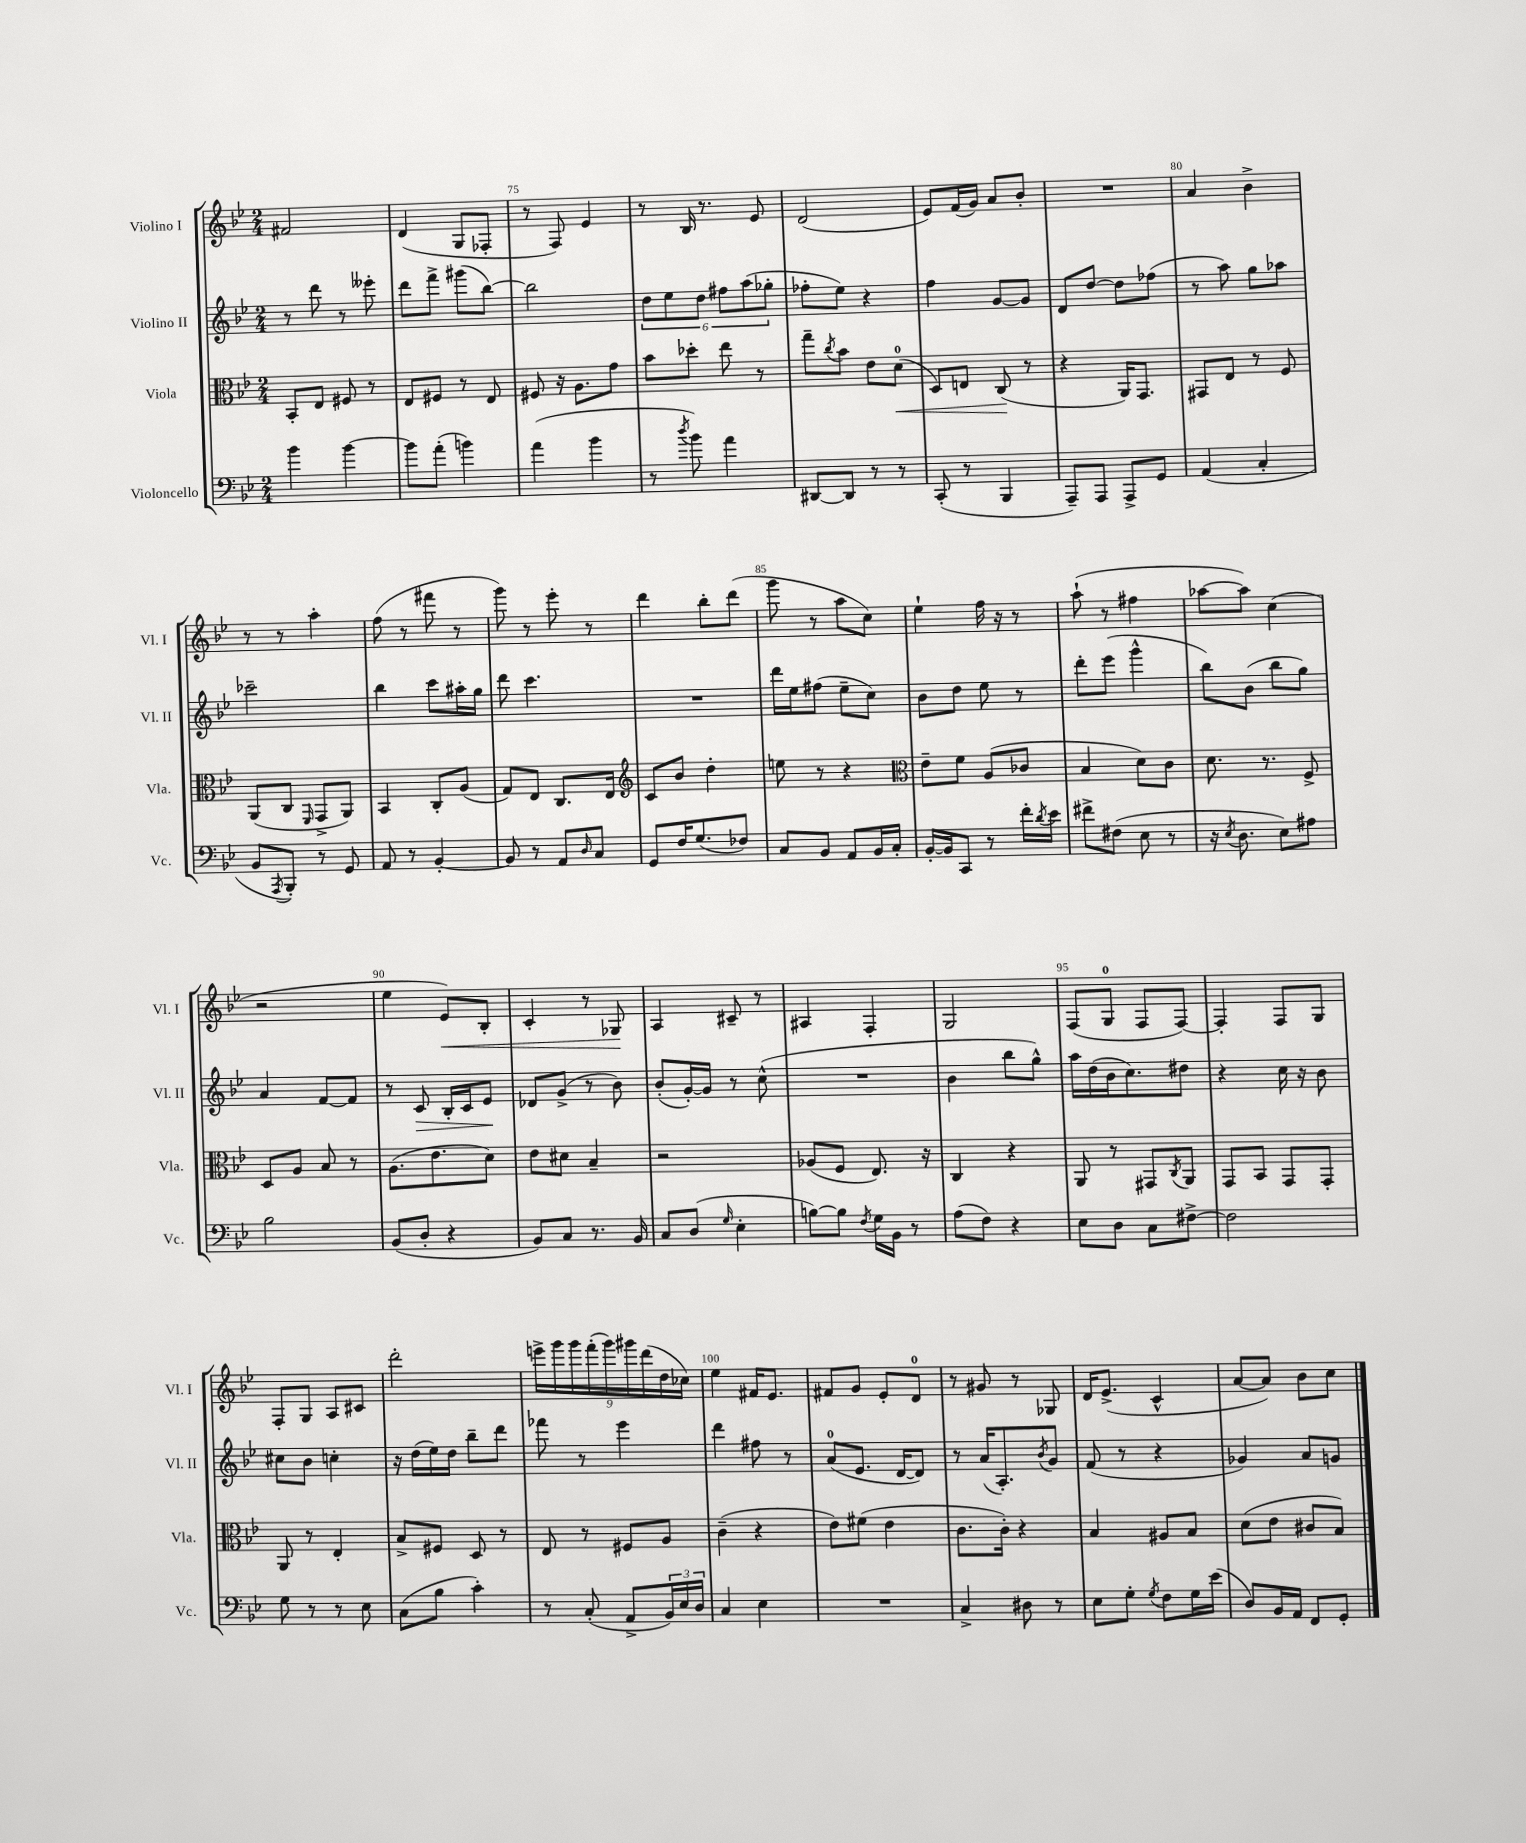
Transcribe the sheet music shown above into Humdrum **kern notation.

**kern	**kern	**kern	**kern
*staff4	*staff3	*staff2	*staff1
*clefF4	*clefC3	*clefG2	*clefG2
*k[b-e-]	*k[b-e-]	*k[b-e-]	*k[b-e-]
*M2/4	*M2/4	*M2/4	*M2/4
4b-\	8BB-'/L	8r	2f#/
.	8E-/J	8ddd\	.
[4b-\	8F#/	8r	.
.	8r	8eee--'\	.
=	=	=	=
8b-\]L	8E-/L	8ddd\L	(4d/
(8a'\J	8F#/J	8fff^\J	.
4b\)	8r	(8ggg#\L	8G/L
.	8E-/	[8bb-\J)	8F-'/J
=	=	=	=
(4a\	8F#/	2bb-\]	8r
.	16r	.	8F/)
.	8.A\L	.	.
4b-\	.	.	4e-/
.	8g\J	.	.
=	=	=	=
8r	8b-\L	12dd\L	8r
.	.	12ee-\	.
8qdd/	.	.	.
8b-\)	8dd-'\J	.	16B-/
.	.	12dd\J	.
.	.	.	8.r
4a\	8ee-\	12ff#\L	.
.	.	(12aa\	.
.	8r	.	8e-/
.	.	12gg-'\J	.
=	=	=	=
[8DD#/L	8gg~\L	8ff-'\L	(2d/
.	8qcc/	.	.
8DD#/]J	8b-\J	8ee-\J)	.
8r	8e-\L	4r	.
8r	(8d\J	.	.
=	=	=	=
(8CC'/	8D/L)	4ff\	8e-/L)
8r	8E/J	.	(16f/L
.	.	.	16g/JJ)
4BBB-/	(8C/	[8g/L	8a/L
.	8r	8g/]J	8b-'/J
=	=	=	=
8AAA~/L)	4r	8d/L	2r
8AAA/J	.	[8dd/J	.
8AAA^/L	16AA/LK)	8dd\]L	.
.	8.GG/J	.	.
8GG/J	.	(8ff-\J	.
=	=	=	=
(4AA/	8GG#/L	8r	4a/
.	8E-/J	8aa\)	.
4C'/	8r	8gg\L	4b-^\
.	8F/	8aa-\J	.
=	=	=	=
8BB-/L	(8AA/L	2ccc-~\	8r
8qAAA/	.	.	.
8BBB-'/J)	8C/J	.	8r
.	16qqFF/	.	.
8r	8GG^/L	.	4aa'\
8GG/	8AA/J)	.	.
=	=	=	=
8AA/	4BB-/	4bb-\	(8ff\
8r	.	.	8r
[4BB-'/	8C'/L	8ccc\L	8fff#\
.	(8A/J	16aa#'\L	8r
.	.	16gg\JJ	.
=	=	=	=
8BB-/]	8G/L)	8ddd\	8ggg\)
8r	8E-/J	4.ccc\	8r
8AA/L	8.C/L	.	8eee-'\
16qqD/	.	.	.
8C/J	.	.	8r
.	16E-/Jk	.	.
=	=	=	=
*	*clefG2	*	*
8GG/L	8c/L	2r	4ddd\
16F/K	8b-/J	.	.
(8.G/	.	.	.
.	4dd'\	.	8bb-'\L
8F-/J)	.	.	(8ddd\J
=	=	=	=
8C/L	8ee\	16ddd\LL	8ggg\
.	.	16ee-\J	.
8BB-/J	8r	(8ff#\J	8r
8AA/L	4r	8ee-~\L	8aa\L
16BB-/L	.	8cc\J)	8cc\J)
16C'/JJ	.	.	.
=	=	=	=
*	*clefC3	*	*
[16BB-'/LL	8e-~\L	8b-\L	4ee-`\
16BB-/]J	.	.	.
8CC/J	8f\J	8dd\J	.
8r	(8A/L	8ee-\	16ff\
.	.	.	16r
16f'\LL	8c-/J	8r	8r
8qd/	.	.	.
16e-\JJ	.	.	.
=	=	=	=
8f#^\L	4B-/	8ddd'\L	(8aa`\
(8F#\J	.	(8eee-\J	8r
8E-\	8d\L)	4ggg^^\	4ff#\
8r	8c\J	.	.
=	=	=	=
16r	8.d\	8bb-\L)	[8aa-\L
8qE-/	.	.	.
8.D\	.	.	.
.	.	(8b-\J	8aa-\]J)
.	8.r	.	.
8E-\L)	.	8bb-\L	(4cc\
8A#\J	8F^/	8gg\J)	.
=	=	=	=
2B-\	8D/L	4a/	2r
.	8A/J	.	.
.	8B-/	[8f/L	.
.	8r	8f/]J	.
=	=	=	=
(8BB-/L	(8.A\L	8r	4ee-\
8D'/J	.	8c/	.
.	8.e-\	.	.
4r	.	16B-'/LL	8e-/L)
.	.	16c/J	.
.	8d\J)	8e-/J	8B-'/J
=	=	=	=
8BB-/L)	8e-\L	8d-/L	4c'/
8C/J	8d#\J	(8g^/J	.
8.r	4B-~/	8r	8r
.	.	8b-\)	8G-/
16BB-/	.	.	.
=	=	=	=
8C/L	2r	(8b-'/L	4A/
(8D/J	.	[16g'/L)	.
.	.	16g/]JJ	.
16qqG/	.	.	.
4E-'\	.	8r	8c#~/
.	.	(8cc^^\	8r
=	=	=	=
[8B\L)	(8A-/L	2r	4A#/
8B\]J	8F/J	.	.
8qF/	.	.	.
16G\LL	8.E-/)	.	4F'/
16BB-\JJ	.	.	.
8r	.	.	.
.	16r	.	.
=	=	=	=
(8A\L	4C/	4b-\	2G/
8F\J)	.	.	.
4r	4r	8bb-\L	.
.	.	8gg^^\J)	.
=	=	=	=
8E-\L	8AA/	16aa\LL	(8F/L
.	.	(16dd\	.
8D\J	8r	16b-\J	8G/J
.	.	8.cc\)	.
8C\L	8GG#/L	.	8F/L
.	8qC/	.	.
[8F#^\J	8AA/J	8dd#\J	[8F/J)
=	=	=	=
2F#\]	8GG/L	4r	4F'/]
.	8BB-/J	.	.
.	8GG/L	16cc\	8F/L
.	.	16r	.
.	8GG'/J	8b-\	8G/J
=	=	=	=
8G\	8AA/	8cc#\L	8F'/L
8r	8r	8b-\J	8G/J
8r	4E-'/	4cc'\	8A/L
8E-\	.	.	8c#/J
=	=	=	=
(8C\L	8B-^/L	16r	2ddd'\
.	.	(16dd\LL	.
8B-\J	8F#/J	16ee-\)	.
.	.	16dd\JJ	.
4c'\)	8D/	8bb-~\L	.
.	8r	8ddd\J	.
=	=	=	=
8r	8E-/	8fff-\	18eee^\LL
.	.	.	18ggg\
.	.	.	18ggg\
(8C'/	8r	8r	.
.	.	.	(18fff'\
.	.	.	18ggg\)
8AA^/L	8F#/L	4eee-\	.
.	.	.	18ggg#\
.	.	.	(18ddd\
24BB-/L)	8A/J	.	.
.	.	.	18dd\
24E-/	.	.	.
.	.	.	18cc-\JJ)
24D/JJ	.	.	.
=	=	=	=
4C/	(4c~\	4ddd\	4ee-\
4E-\	4r	8ff#\	16f#/LK
.	.	.	8.e-/J
.	.	8r	.
=	=	=	=
2r	8e-\L)	(8a/L	8f#/L
.	(8f#\J	8.e-/J	8g/J
.	4e-\	.	8e-'/L
.	.	[16d/LK	.
.	.	8d/]J)	8d/J
=	=	=	=
4C^/	8.c\L	8r	8r
.	.	(16a/LK	8g#/
.	16c'\Jk)	8.A'/)	.
8D#\	4r	.	8r
.	.	8qb-/	.
8r	.	8g/J	8G-/
=	=	=	=
8E-\L	4B-/	(8f/	16d/LK
.	.	.	(8.e-^/J
8G'\J	.	8r	.
8qG/	.	.	.
8F\L	8A#/L	4r	4c^^/
16G\L	8B-/J	.	.
(16e-\JJ	.	.	.
=	=	=	=
8D/L)	(8d\L	4g-/)	[8a/L
16BB-/L	8e-\J	.	8a/]J)
16AA/JJ	.	.	.
8FF/L	8c#/L	8a/L	8b-\L
8GG'/J	8B-/J)	8g/J	8cc\J
==	==	==	==
*-	*-	*-	*-
